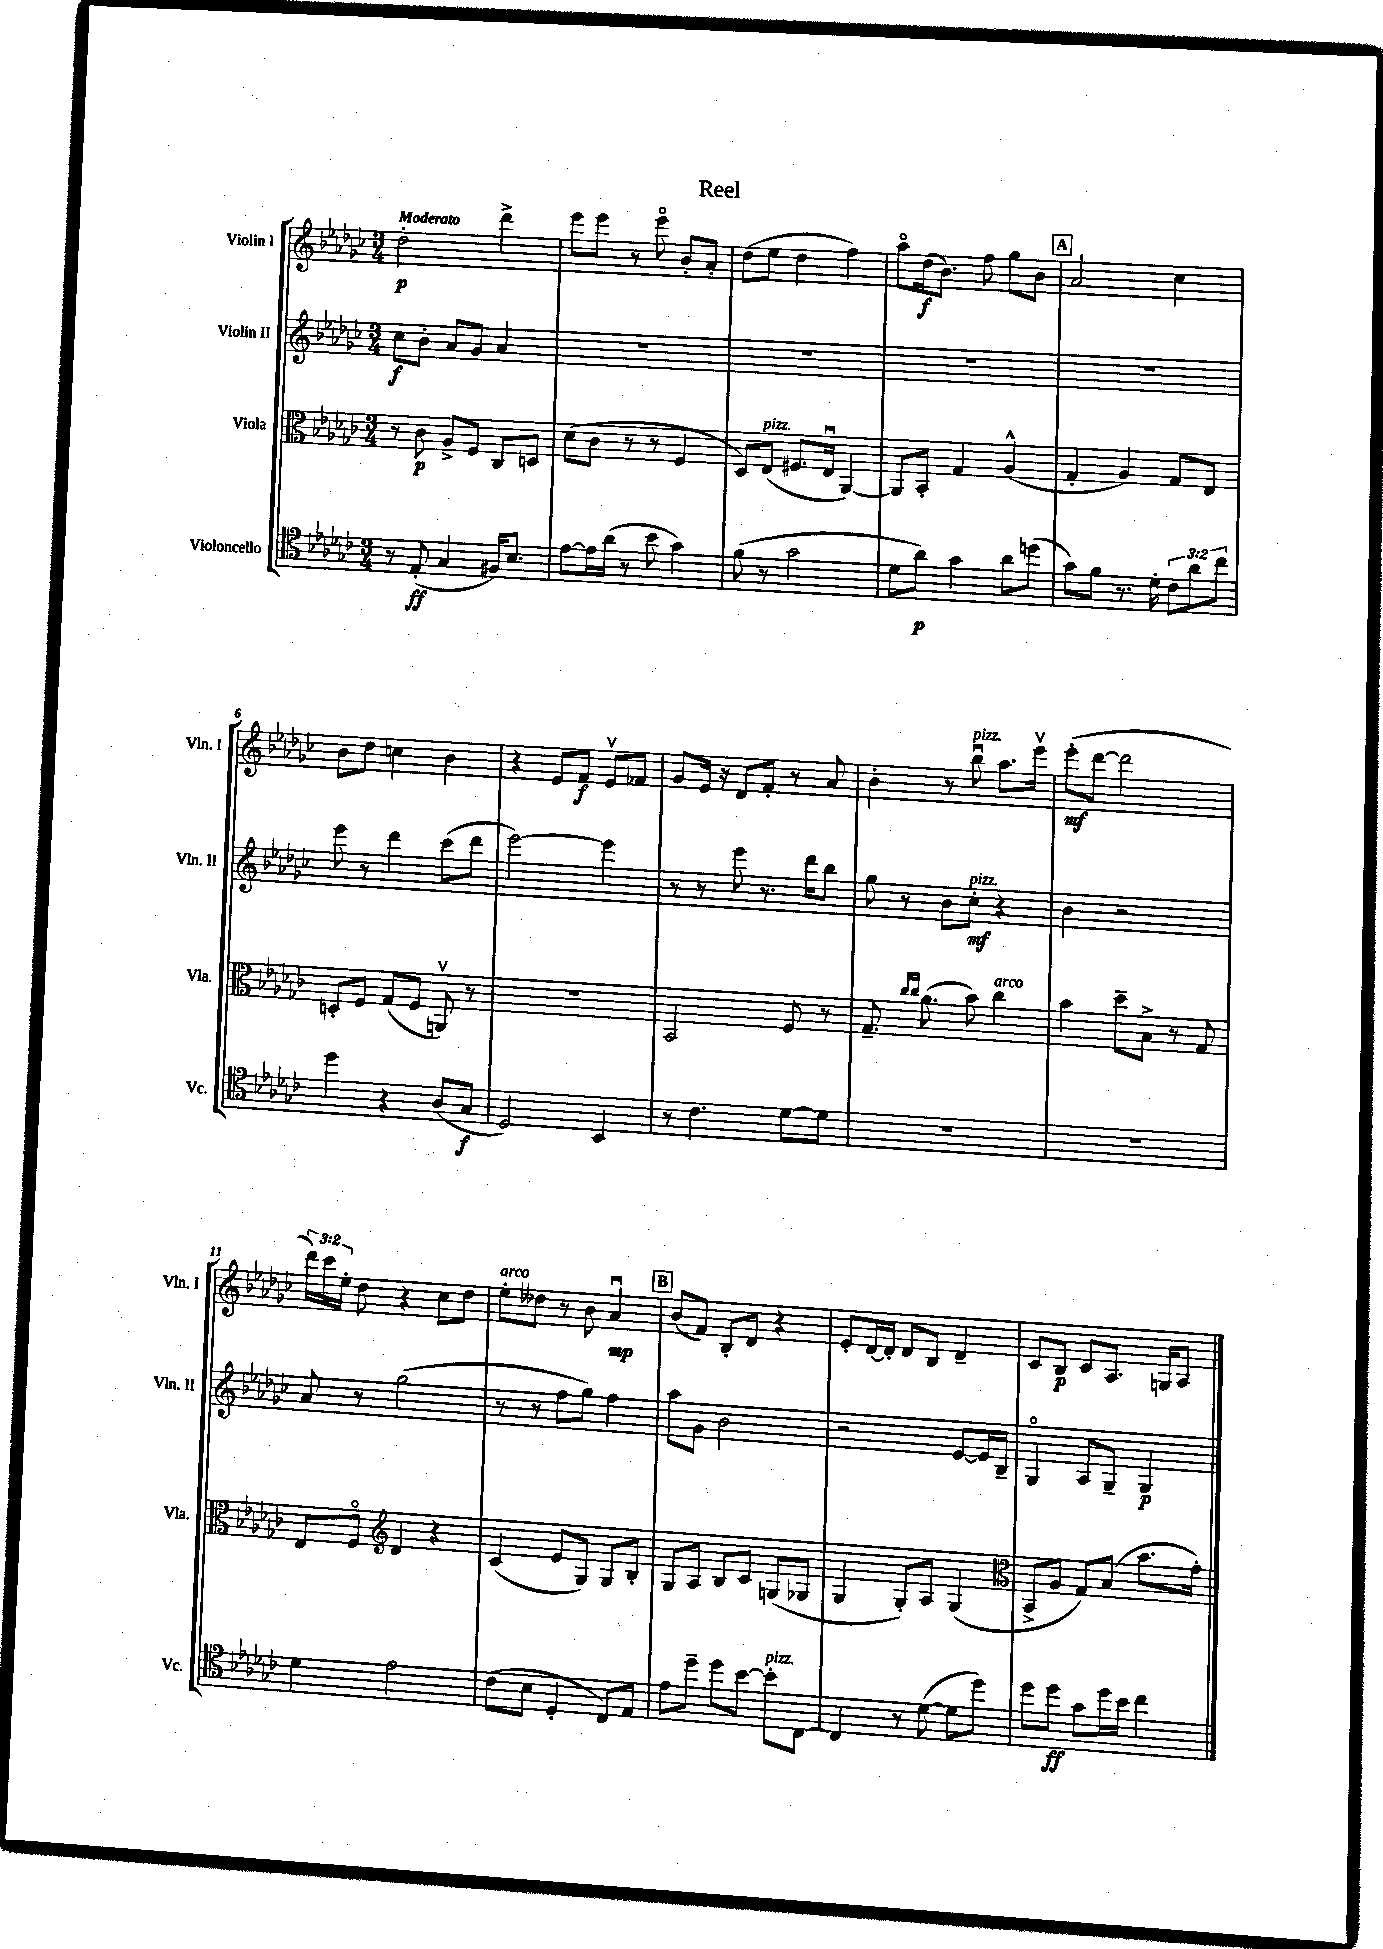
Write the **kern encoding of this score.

**kern	**dynam	**kern	**dynam	**kern	**dynam	**kern	**dynam
*part4	*part4	*part3	*part3	*part2	*part2	*part1	*part1
*staff4	*staff4	*staff3	*staff3	*staff2	*staff2	*staff1	*staff1
*I"Violoncello	*	*I"Viola	*	*I"Violin II	*	*I"Violin I	*
*I'Vc.	*	*I'Vla.	*	*I'Vln. II	*	*I'Vln. I	*
*clefC4	*	*clefC3	*	*clefG2	*	*clefG2	*
*k[b-e-a-d-g-c-]	*	*k[b-e-a-d-g-c-]	*	*k[b-e-a-d-g-c-]	*	*k[b-e-a-d-g-c-]	*
*M3/4	*	*M3/4	*	*M3/4	*	*M3/4	*
=1	=1	=1	=1	=1	=1	=1	=1
!	!	!	!	!	!	!LO:TX:a:B:t=Moderato	!
8r	.	8r	.	8cc-\L	f	2dd-'\	p
(8E-'/	ff	8c-\	p	8b-'\J	.	.	.
4G-/	.	8A-^/L	.	8a-/L	.	.	.
.	.	8F/J	.	8g-/J	.	.	.
16F#X/KL)	.	8C-/L	.	4a-/	.	4ddd-^\	.
8.B-/J	.	.	.	.	.	.	.
.	.	8Dn/J	.	.	.	.	.
=2	=2	=2	=2	=2	=2	=2	=2
[8e-\L	.	(8d-\L	.	2.r	.	8eee-\L	.
16e-\L]	.	8c-\J	.	.	.	8eee-\J	.
(16a-\JJ	.	.	.	.	.	.	.
8r	.	8r	.	.	.	8r	.
8b-\	.	8r	.	.	.	8eee-\	.
4g-\)	.	4F/	.	.	.	8b-'/L	.
.	.	.	.	.	.	8a-'/J	.
=3	=3	=3	=3	=3	=3	=3	=3
(8f\	.	8D-/L)	.	2.r	.	(8dd-\L	.
!	!	!LO:TX:a:i:t=pizz.	!	!	!	!	!
8r	.	(8E-/J	.	.	.	8ee-\J	.
2g-\	.	8.F#X/L	.	.	.	4dd-\	.
.	.	16E-u/Jk	.	.	.	.	.
.	.	[4AA-/)	.	.	.	4ff\)	.
=4	=4	=4	=4	=4	=4	=4	=4
8d-\L	.	8AA-/L]	.	2.r	.	8aa-\L	.
8a-\J)	p	8BB-'/J	.	.	.	(16dd-\k	f
.	.	.	.	.	.	8.b-\J)	.
4g-\	.	4G-/	.	.	.	.	.
.	.	.	.	.	.	8ff\	.
8a-\L	.	(4A-^^/	.	.	.	8gg-\L	.
(8ddn\J	.	.	.	.	.	8b-\J	.
!!LO:REH:place=s1:t=A
=5	=5	=5	=5	=5	=5	=5	=5
8g-\L)	.	4G-'/	.	2.r	.	2a-/	.
8f\J	.	.	.	.	.	.	.
8.r	.	4A-/)	.	.	.	.	.
16d-'\	.	.	.	.	.	.	.
12c-\L	.	8G-/L	.	.	.	4cc-\	.
12a-\	.	.	.	.	.	.	.
.	.	8E-/J	.	.	.	.	.
12cc-\J	.	.	.	.	.	.	.
!!LO:LB:g=z
=6	=6	=6	=6	=6	=6	=6	=6
4dd-\	.	8Dn'/L	.	8eee-\	.	8b-\L	.
.	.	8F/J	.	8r	.	8dd-\J	.
4r	.	(8G-/L	.	4ddd-\	.	4ccn\	.
.	.	8F/J	.	.	.	.	.
(8A-/L	.	8AAnv/)	.	(8ccc-\L	.	4b-\	.
8G-/J	f	8r	.	8ddd-\J	.	.	.
=7	=7	=7	=7	=7	=7	=7	=7
2D-/)	.	2.r	.	[2eee-\)	.	4r	.
.	.	.	.	.	.	8e-/L	.
.	.	.	.	.	.	8f/J	f
4BB-/	.	.	.	4eee-\]	.	8e-v/L	.
.	.	.	.	.	.	8f-X/J	.
=8	=8	=8	=8	=8	=8	=8	=8
8r	.	2BB-/	.	8r	.	8g-/L	.
4.c-\	.	.	.	8r	.	16e-/Jk	.
.	.	.	.	.	.	16r	.
.	.	.	.	8eee-\	.	8d-/L	.
.	.	.	.	8.r	.	8f'/J	.
[8d-\L	.	8F/	.	.	.	8r	.
.	.	.	.	16ddd-\KL	.	.	.
8d-\J]	.	8r	.	8bb-\J	.	8a-/	.
=9	=9	=9	=9	=9	=9	=9	=9
2.r	.	8.G-~/	.	8gg-\	.	4b-'\	.
.	.	.	.	8r	.	.	.
.	.	16qqcc-/LL	.	.	.	.	.
.	.	16qqcc-/JJ	.	.	.	.	.
.	.	(8.a-\	.	.	.	.	.
.	.	.	.	8b-\L	.	8r	.
!	!	!	!	!	!	!LO:TX:a:i:t=pizz.	!
!	!	!	!	!LO:TX:a:i:t=pizz.	!	!	!
.	.	8b-\)	.	8cc-'\J	mf	8bb-u\	.
!	!	!LO:TX:a:i:t=arco	!	!	!	!	!
.	.	4cc-\	.	4r	.	8.aa-\L	.
.	.	.	.	.	.	16eee-v\Jk	.
=10	=10	=10	=10	=10	=10	=10	=10
2.r	.	4b-\	.	4b-\	.	(8eee-'\L	mf
.	.	.	.	.	.	[8ddd-\J	.
.	.	8dd-~\L	.	2r	.	2ddd-\]	.
.	.	8B-^\J	.	.	.	.	.
.	.	8r	.	.	.	.	.
.	.	8G-/	.	.	.	.	.
!!LO:LB:g=z
=11	=11	=11	=11	=11	=11	=11	=11
4d-\	.	8E-/L	.	8a-/	.	24ddd-\LL)	.
.	.	.	.	.	.	24ccc-\	.
.	.	.	.	.	.	24ee-'\JJ	.
.	.	8F/J	.	8r	.	8dd-\	.
*	*	*clefG2	*	*	*	*	*
2e-\	.	4d-/	.	(2gg-\	.	4r	.
.	.	4r	.	.	.	8cc-\L	.
.	.	.	.	.	.	8dd-\J	.
=12	=12	=12	=12	=12	=12	=12	=12
!	!	!	!	!	!	!LO:TX:a:i:t=arco	!
(8c-\L	.	(4c-/	.	8r	.	8ee-'\L	.
8B-\J	.	.	.	8r	.	8dd--X\J	.
4D-'/	.	8e-/L	.	8ff\L	.	8r	.
.	.	8G-/J)	.	8gg-\J)	.	8b-\	.
8C-/L)	.	8G-/L	.	4ff\	.	4a-u/	mp
8E-/J	.	8B-'/J	.	.	.	.	.
!!LO:REH:place=s1:t=B
=13	=13	=13	=13	=13	=13	=13	=13
8e-\L	.	8G-/L	.	8aa-\L	.	(8b-/L	.
8dd-~\J	.	8A-/J	.	8g-\J	.	8f/J)	.
8dd-\L	.	8B-/L	.	2b-\	.	8B-'/L	.
[8b-\J	.	8c-/J	.	.	.	8d-/J	.
!LO:TX:a:i:t=pizz.	!	!	!	!	!	!	!
8b-'\L]	.	(8Gn/L	.	.	.	4r	.
[8C-\J	.	8G-X/J	.	.	.	.	.
=14	=14	=14	=14	=14	=14	=14	=14
4C-/]	.	4G-/	.	2r	.	8e-'/L	.
.	.	.	.	.	.	[16d-/L	.
.	.	.	.	.	.	16d-'/JJ]	.
8r	.	8G-'/L)	.	.	.	8d-/L	.
([8d-\	.	8A-/J	.	.	.	8B-/J	.
8d-\L]	.	(4G-/	.	[8e-/L	.	4d-~/	.
8dd-\J)	.	.	.	16e-/L]	.	.	.
.	.	.	.	16B-~/JJ	.	.	.
=15	=15	=15	=15	=15	=15	=15	=15
*	*	*clefC3	*	*	*	*	*
8dd-\L	.	8BB-^/L	.	4G-/	.	8c-/L	.
8dd-\J	ff	8A-/J	.	.	.	8B-/J	p
8g-\L	.	8G-/L)	.	8A-/L	.	8c-/L	.
16dd-\L	.	(8B-/J	.	8G-~/J	.	8.A-/J	.
16b-\JJ	.	.	.	.	.	.	.
4cc-\	.	8.b-\L	.	4G-/	p	.	.
.	.	.	.	.	.	16Gn/KL	.
.	.	.	.	.	.	8A-/J	.
.	.	16g-'\Jk)	.	.	.	.	.
==	==	==	==	==	==	==	==
*-	*-	*-	*-	*-	*-	*-	*-
